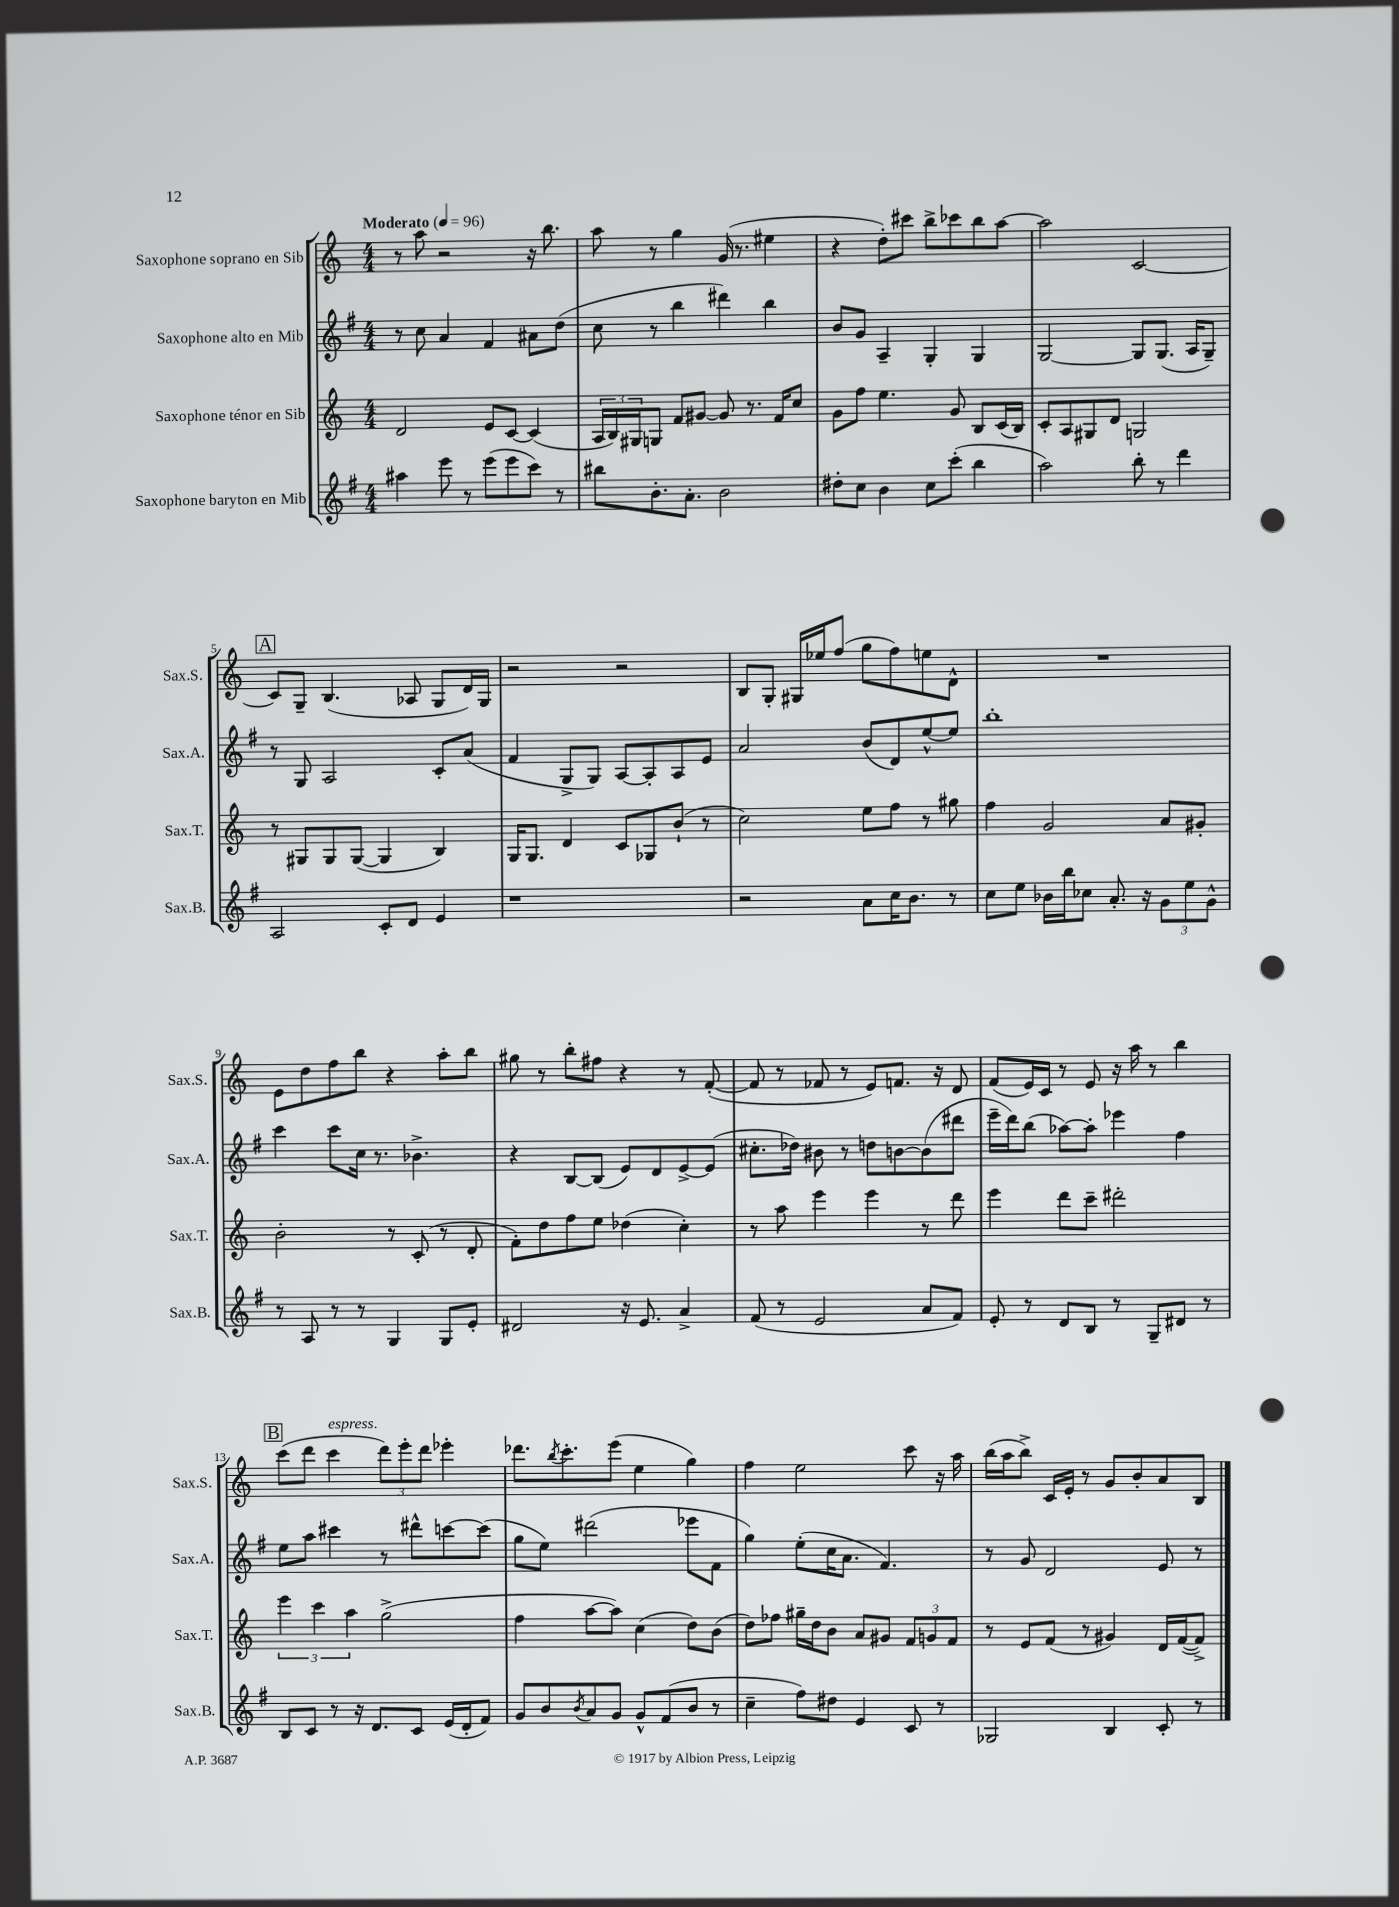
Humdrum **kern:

**kern	**kern	**kern	**kern
*part4	*part3	*part2	*part1
*staff4	*staff3	*staff2	*staff1
*I"Saxophone baryton en Mib	*I"Saxophone ténor en Sib	*I"Saxophone alto en Mib	*I"Saxophone soprano en Sib
*I'Sax.B.	*I'Sax.T.	*I'Sax.A.	*I'Sax.S.
*clefG2	*clefG2	*clefG2	*clefG2
*k[f#]	*k[]	*k[f#]	*k[]
*M4/4	*M4/4	*M4/4	*M4/4
*MM96	*MM96	*MM96	*MM96
=1	=1	=1	=1
!	!	!	!LO:TX:a:B:t=Moderato
4aa#X\	2d/	8r	8r
.	.	8cc\	8aa\
8eee\	.	4a/	2r
8r	.	.	.
(8eee\L	8e/L	4f#/	.
8eee\	[8c/J	.	.
8ccc\J)	(4c/]	8a#X\L	16r
.	.	.	8.bb\
8r	.	(8dd\J	.
=2	=2	=2	=2
8bb#X\L	24A/LL	8cc\	8aa\
.	24B/)	.	.
.	24G#X/J	.	.
8.b'\	8Gn/J	8r	8r
.	8f/L	4bb\	4gg\
8.a'\J	.	.	.
.	[8g#X/J	.	.
2b\	8g#/]	4ddd#X\)	(16g/
.	.	.	8.r
.	8.r	.	.
.	.	4bb\	4ee#X\
.	16f/KL	.	.
.	8cc/J	.	.
=3	=3	=3	=3
8dd#X'\L	8g\L	8b/L	4r
8cc\J	8ff\J	8g/J	.
4b\	4.ee\	4A~/	8dd'\L)
.	.	.	8ccc#X\J
8cc\L	.	4G'/	8bb^\L
(8ccc'\J	8g/	.	8ccc-X\
4bb\	8B/L	4G/	8bb\
.	(16c/L	.	[8aa\J
.	16B/JJ)	.	.
=4	=4	=4	=4
2aa\)	8c'/L	[2G/	2aa\]
.	8A/	.	.
.	8G#X/	.	.
.	8d/J	.	.
8bb'\	2Gn/	8G/L]	[2c/
8r	.	(8.G/J	.
4ddd\	.	.	.
.	.	16A/KL	.
.	.	8G~/J)	.
!!LO:LB:g=z
!!LO:REH:place=s1:t=A
=5	=5	=5	=5
2A/	8r	8r	8c/L]
.	8G#X/L	8G/	8G~/J
.	8G#/	2A/	(4.B/
.	([8G#/J	.	.
8c'/L	4G#/]	.	.
8d/J	.	.	8A-X/
4e/	4B/)	8c'/L	8G/L
.	.	(8a/J	16d/L)
.	.	.	16G/JJ
=6	=6	=6	=6
1r	16G/KL	4f#/	2r
.	8.G/J	.	.
.	4d/	8G^/L	.
.	.	8G/J)	.
.	8c/L	[8A/L	2r
.	8G-X/	8A'/]	.
.	(8b`/J	8A/	.
.	8r	8e/J	.
=7	=7	=7	=7
2r	2cc\)	2a/	8B/L
.	.	.	8G'/J
.	.	.	16G#X/LL
.	.	.	16ee-X/J
.	.	.	(8ff/J
8a\L	8ee\L	(8b/L	8gg\L
16cc\K	8ff\J	8d/)	8ff\)
8.b\J	.	.	.
.	8r	[8ee^^/	8een\
8r	8gg#X\	8ee/J]	8d^^\J
=8	=8	=8	=8
8cc\L	4ff\	1bb'	1r
8ee\J	.	.	.
16b-X\LL	2g/	.	.
16bb\J	.	.	.
8cc-X\J	.	.	.
8.a'/	.	.	.
16r	.	.	.
12g\L	8a/L	.	.
12ee\	.	.	.
.	8g#X'/J	.	.
12g^^\J	.	.	.
!!LO:LB:g=z
=9	=9	=9	=9
8r	2b'\	4ccc\	8e\L
8A/	.	.	8dd\
8r	.	8ccc\L	8ff\
8r	.	16cc\Jk	8bb\J
.	.	8.r	.
4G/	8r	.	4r
.	(8c'/	4.b-X^\	.
8G/L	8r	.	8aa'\L
8e'/J	8d'/	.	8bb\J
=10	=10	=10	=10
2d#X/	8f'\L)	4r	8gg#X\
.	8dd\	.	8r
.	8ff\	[8B/L	8bb'\L
.	8ee\J	(8B/J]	8ff#X\J
16r	(4dd-X\	8e/L)	4r
8.e/	.	.	.
.	.	8d/	.
4a^/	4cc'\)	[8e^/	8r
.	.	(8e/J]	([8f'/
=11	=11	=11	=11
(8f#/	8r	8.cc#X'\L	8f/]
8r	8aa\	.	8r
.	.	16dd-X\Jk)	.
2e/	4eee\	8b#X\	8f-X/
.	.	8r	8r
.	4eee\	8ddn\L	8e/L)
.	.	[8bn\	8.fn/J
8a/L	8r	(8b\]	.
.	.	.	16r
8f#/J)	8ddd\	8ddd#X\J	8d/
=12	=12	=12	=12
8e'/	4eee\	16eee~\LL	(8f/L
.	.	16ddd\J)	.
8r	.	(8bb\J	16e/L)
.	.	.	16c/JJ
8d/L	8ddd\L	[8aa-X\L)	8r
8B/J	8ccc~\J	8aa-'\J]	8e/
8r	2ddd#X'\	4eee-X\	16r
.	.	.	16aa\
8G~/L	.	.	8r
8d#X/J	.	4ff#\	4bb\
8r	.	.	.
!!LO:LB:g=z
!!LO:REH:place=s1:t=B
=13	=13	=13	=13
8B/L	6eee\	8ee\L	(8ccc\L
8c/J	.	8aa\J	8ddd\J
.	6ccc\	.	.
!	!	!	!LO:TX:a:i:t=espress.
8r	.	4ccc#X\	4ccc\
.	6aa\	.	.
16r	.	.	.
8.d/L	.	.	.
.	(2gg^\	8r	12ddd\L)
.	.	.	12eee'\
8c/J	.	8ddd#X^^\L	.
.	.	.	12ddd\J
(16e/LL	.	[8cccn\	4eee-X'\
16d'/J	.	.	.
8f#/J)	.	(8ccc\J]	.
=14	=14	=14	=14
8g/L	4ff\	8gg\L	8.ddd-X\L
8b/	.	8ee\J)	.
.	.	.	8qbb/
.	.	.	8.ccc'\
8qb/	.	.	.
8a/	[8aa\L	(2ddd#X\	.
8g/J	8aa\J])	.	(8eee\J
8g^^/L	(4cc\	.	4ee\
(8f#/	.	.	.
8b/J	8dd\L)	8eee-X\L	4gg\)
8r	(8b\J	8f#\J	.
=15	=15	=15	=15
4cc~\	8dd\L)	4gg\)	4ff\
.	8ff-X\J	.	.
8ff#\L)	16gg#X~\LL	(8ee'\L	2ee\
.	16dd\J	.	.
8dd#X\J	8b\J	16cc\K	.
.	.	8.a\J	.
4e/	8a/L	.	.
.	8g#X/J	4.f#/)	.
8c/	12f/L	.	8ccc\
.	12gn/	.	.
8r	.	.	16r
.	12f/J	.	.
.	.	.	16aa\
=16	=16	=16	=16
2G-X/	8r	8r	(16bb\LL
.	.	.	16aa\J
.	8e/L	8g/	8bb^\J)
.	(8f/J	2d/	16c/LL
.	.	.	16e'/JJ
.	8r	.	8r
4B/	4g#X/)	.	8g/L
.	.	.	8b'/
8c'/	16d/LL	8e/	8a/
.	([16f/J	.	.
8r	8f^/J])	8r	8B/J
==	==	==	==
*-	*-	*-	*-
